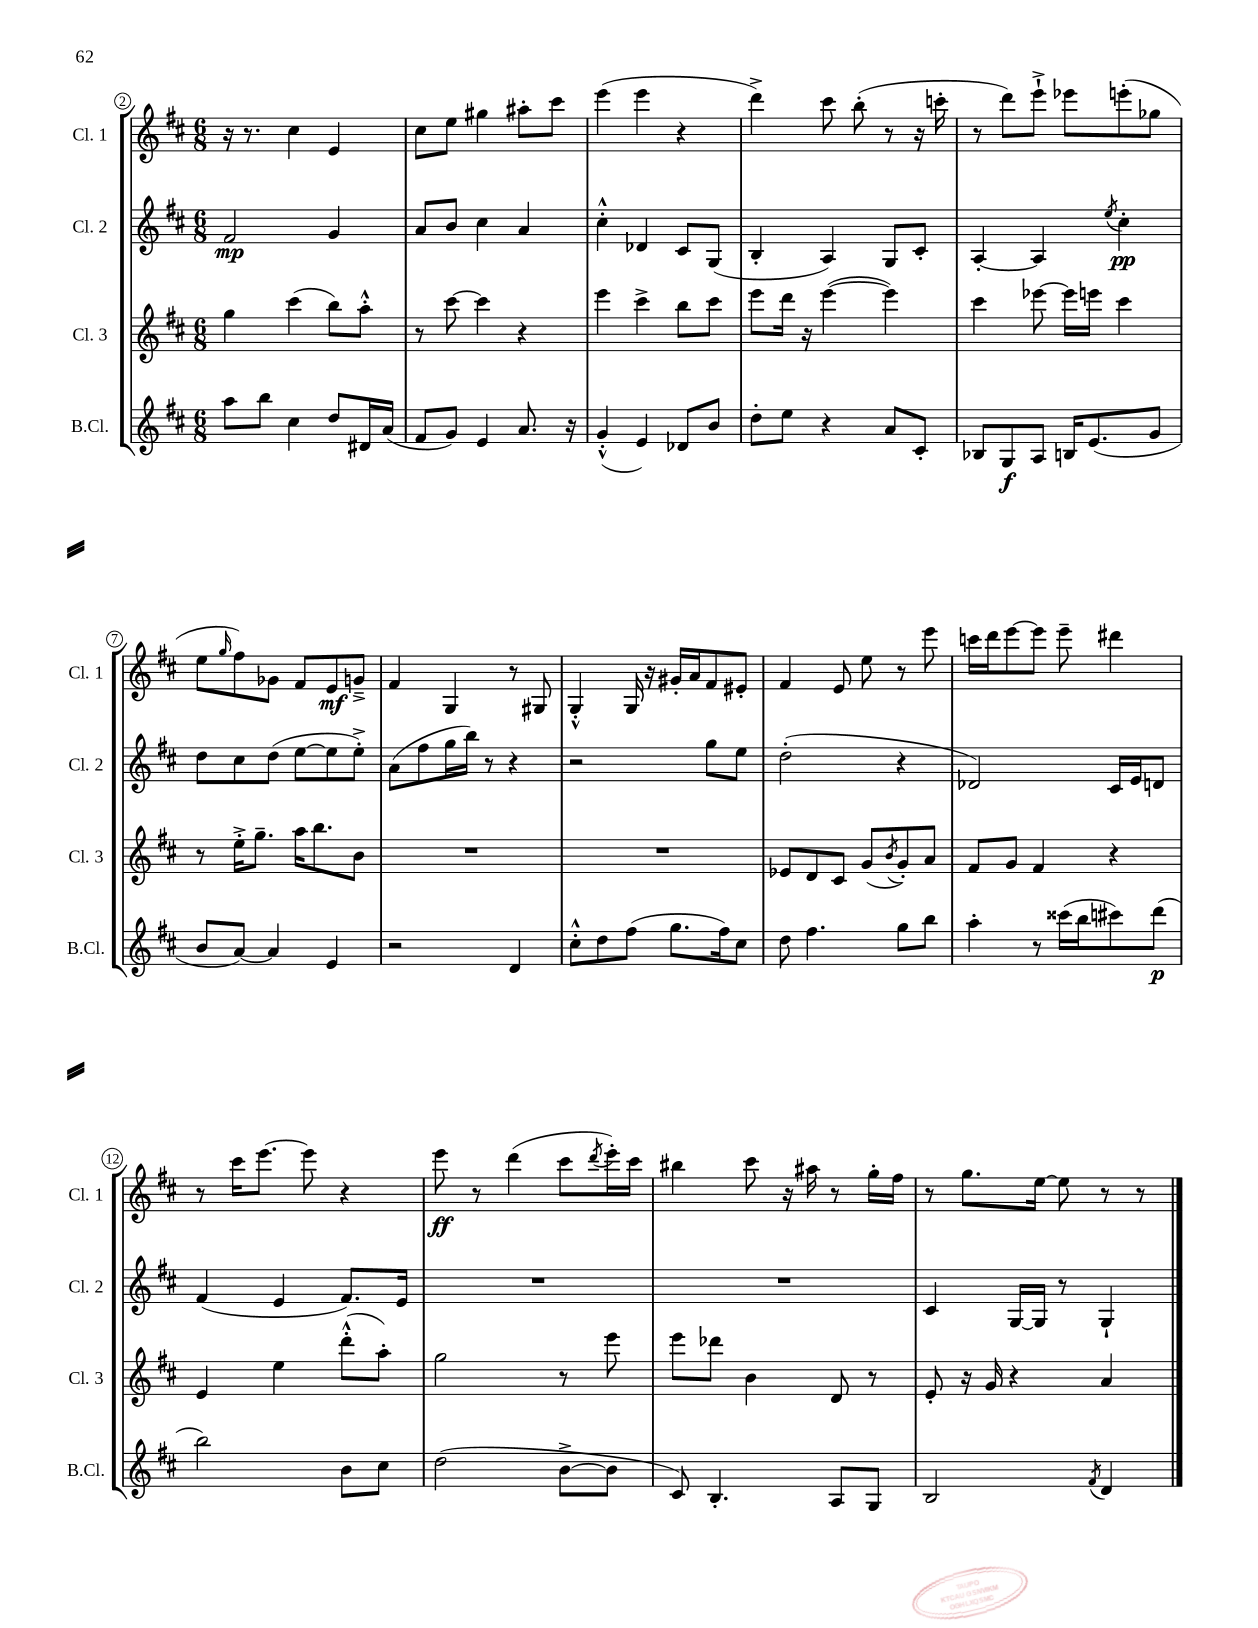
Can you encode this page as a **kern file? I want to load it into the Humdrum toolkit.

**kern	**kern	**kern	**kern
*staff4	*staff3	*staff2	*staff1
*clefG2	*clefG2	*clefG2	*clefG2
*k[f#c#]	*k[f#c#]	*k[f#c#]	*k[f#c#]
*M6/8	*M6/8	*M6/8	*M6/8
8aa\L	4gg\	2f#/	16r
.	.	.	8.r
8bb\J	.	.	.
4cc#\	(4ccc#\	.	4cc#\
8dd/L	8bb\L)	4g/	4e/
16d#/L	8aa'^^\J	.	.
(16a/JJ	.	.	.
=	=	=	=
8f#/L	8r	8a/L	8cc#\L
8g/J)	[8ccc#\	8b/J	8ee\J
4e/	4ccc#\]	4cc#\	4gg#\
8.a/	4r	4a/	8aa#'\L
.	.	.	8ccc#\J
16r	.	.	.
=	=	=	=
(4g'^^/	4eee\	4cc#'^^\	(4eee\
4e/)	4ccc#^\	4d-/	4eee\
8d-/L	8bb\L	8c#/L	4r
8b/J	8ccc#\J	(8G/J	.
=	=	=	=
8dd'\L	8eee\L	4B'/	4ddd^\)
8ee\J	16ddd\Jk	.	.
.	16r	.	.
4r	([4eee\	4A/)	8ccc#\
.	.	.	(8bb'\
8a/L	4eee\])	8G/L	8r
8c#'/J	.	8c#'/J	16r
.	.	.	16ccc'\
=	=	=	=
8B-/L	4ccc#\	[4A'/	8r
8G/	.	.	8ddd\L)
8A/J	[8eee-\	4A/]	8eee`^\J
16B/LK	16eee-\]LL	.	8eee-\L
(8.e/	16eee\JJ	.	.
.	.	8qee/	.
.	4ccc#\	4cc#'\	(8eee'\
8g/J	.	.	8gg-\J
=	=	=	=
8b/L	8r	8dd\L	8ee\L
.	.	.	16qqgg/
[8a/J)	16ee'^\LK	8cc#\	8ff#\)
.	8.gg~\J	.	.
4a/]	.	(8dd\J	8g-\J
.	16aa\LK	[8ee\L	8f#/L
.	8.bb\	.	.
4e/	.	8ee\]	8e/
.	8b\J	8ee'^\J)	8g~^/J
=	=	=	=
2r	2.r	(8a\L	4f#/
.	.	8ff#\	.
.	.	16gg\L	4G/
.	.	16bb\JJ)	.
.	.	8r	.
4d/	.	4r	8r
.	.	.	8G#/
=	=	=	=
8cc#'^^\L	2.r	2r	4G'^^/
8dd\	.	.	.
(8ff#\J	.	.	16G/
.	.	.	16r
8.gg\L	.	.	16g#'/LL
.	.	.	16a/J
.	.	8gg\L	8f#/
16ff#\k)	.	.	.
8cc#\J	.	8ee\J	8e#'/J
=	=	=	=
8dd\	8e-/L	(2dd'\	4f#/
4.ff#\	8d/	.	.
.	8c#/J	.	8e/
.	(8g/L	.	8ee\
.	8qb/	.	.
8gg\L	8g'/)	4r	8r
8bb\J	8a/J	.	8eee\
=	=	=	=
4aa'\	8f#/L	2d-/)	16ccc\LL
.	.	.	16ddd\J
.	8g/J	.	[8eee\
8r	4f#/	.	8eee\]J
(16ccc##\LL	.	.	8eee~\
16bb\J	.	.	.
8ccc#\)	4r	16c#/LL	4ddd#\
.	.	16e/J	.
(8ddd\J	.	8d/J	.
=	=	=	=
2bb\)	4e/	(4f#/	8r
.	.	.	16ccc#\LK
.	.	.	[8.eee\J
.	4ee\	4e/	.
.	.	.	8eee\]
8b\L	(8ddd'^^\L	8.f#/L)	4r
8cc#\J	8aa'\J)	.	.
.	.	16e/Jk	.
=	=	=	=
(2dd\	2gg\	2.r	8eee\
.	.	.	8r
.	.	.	(4ddd\
[8b^\L	8r	.	8ccc#\L
.	.	.	8qddd/
8b\]J	8eee\	.	16eee'\L)
.	.	.	16ccc#\JJ
=	=	=	=
8c#/)	8eee\L	2.r	4bb#\
4.B'/	8ddd-\J	.	.
.	4b\	.	8ccc#\
.	.	.	16r
.	.	.	16aa#\
8A/L	8d/	.	8r
8G/J	8r	.	16gg'\LL
.	.	.	16ff#\JJ
=	=	=	=
2B/	8e'/	4c#/	8r
.	16r	.	8.gg\L
.	16g/	.	.
.	4r	[16G/LL	.
.	.	16G/]JJ	[16ee\Jk
.	.	8r	8ee\]
8qf#/	.	.	.
4d/	4a/	4G`/	8r
.	.	.	8r
==	==	==	==
*-	*-	*-	*-
